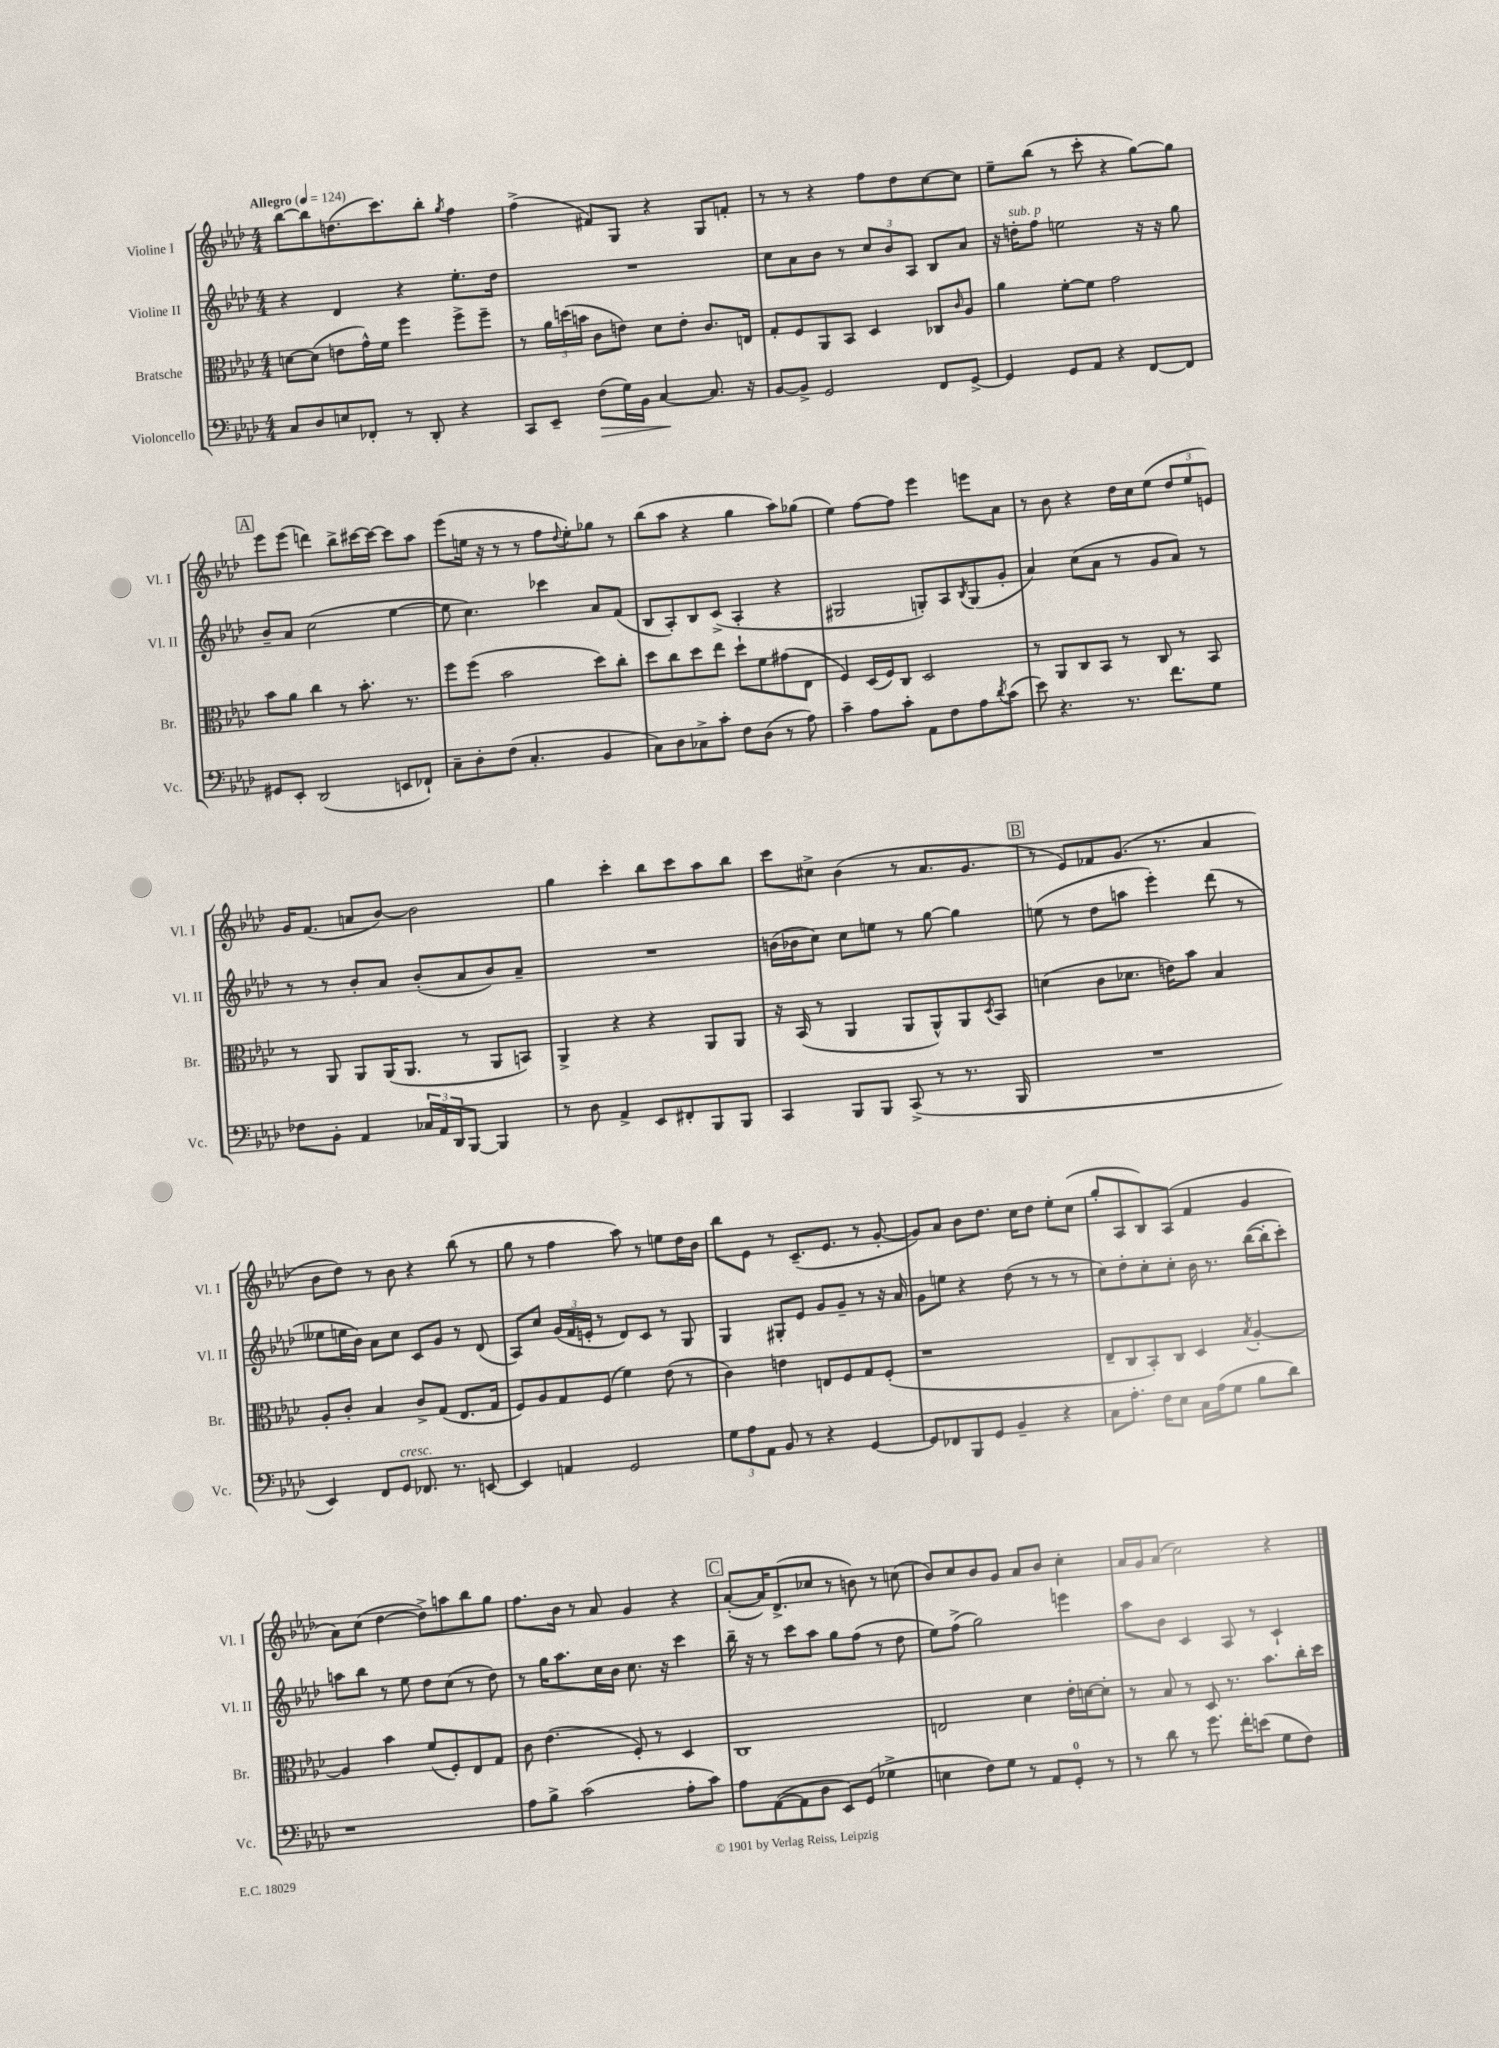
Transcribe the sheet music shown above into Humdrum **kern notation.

**kern	**kern	**kern	**kern
*staff4	*staff3	*staff2	*staff1
*clefF4	*clefC3	*clefG2	*clefG2
*k[b-e-a-d-]	*k[b-e-a-d-]	*k[b-e-a-d-]	*k[b-e-a-d-]
*M4/4	*M4/4	*M4/4	*M4/4
*MM124	*MM124	*MM124	*MM124
8C	[8d	4r	[8bb-
8D-	(8d]	.	8bb-]
8E	8e	4d-	(8.dd
8FF-'	16g^^)	.	.
.	16f	.	8.ccc)
8r	4ff	4r	.
8DD-'	.	.	8bb-'
.	.	.	8qgg
4r	8ff^	8.ee-'	4ff
.	8ff~	.	.
.	.	16dd-	.
=	=	=	=
8CC	8r	1r	(4ff^
8EE-~	24a-	.	.
.	(24dd	.	.
.	24b	.	.
(8F	8c	.	8f#)
16G)	8e)	.	8G
16BB-	.	.	.
[4C	8d-	.	4r
.	8e'	.	.
8.C]	8.c	.	8G
.	.	.	8f'
16r	16E	.	.
=	=	=	=
[8BB-	8G'	8cc	8r
8BB-^]	8F	8a-	8r
2GG	8AA-	8b-	4r
.	8BB-	8r	.
.	4D-	12cc	8ff
.	.	12b-	.
.	.	.	8dd-
.	.	12A-	.
8FF	8C-	8B-	[8cc
.	16qqc	.	.
[8GG^	8A-	8a-	8cc]
=	=	=	=
4GG]	4a-	16r	8ee-~
.	.	16dd'	.
.	.	8ff	(8bb-
8GG	[8f'	2ee	8r
8AA-	8f]	.	8ccc'
4r	2g	.	4r
[8FF	.	16r	[8gg)
.	.	16r	.
8FF]	.	8gg	8gg]
=	=	=	=
8GG#	8b-	8b-~	8eee-
8EE-'	8a-	8a-	(8eee-
(2DD-	4cc	(2cc	4ddd)
.	8r	.	8bb-^
.	8.b-'	.	[16ccc#
.	.	.	16ccc#_
8EE	.	[4ee-	8ccc#]
.	8.r	.	.
8FF-`)	.	.	8aa-
=	=	=	=
8C~	8ff	8ee-]	(8eee-
8D-'	(8ff	4.cc)	16ee
.	.	.	16r
(8F	2b-	.	8r
4.C'	.	.	8r
.	.	4ccc-	8ff
.	.	.	8qqdd-
.	.	.	8ee')
4BB-	8dd-)	8a-	8gg-
.	8cc'	(8f	8r
=	=	=	=
8C)	8dd-	8B-	(8bb-
8D-	8cc	8A-')	8aa-
8C-^	8dd-	8B-	4r
8c'	8ee-	(8c^	.
8F	8dd-`	4A-'	4gg
(8D-	8f	.	.
8r	(8g#	4r	8aa-)
8A-)	8E-	.	(8gg-
=	=	=	=
4c~	4F)	2G#	4ee-)
8A-	(16D-	.	[8ff
.	16F)	.	.
8c'	8C	.	8ff]
8AA-	2D-	8G')	4eee-
8F	.	8A-	.
.	.	8qB-	.
8A-	.	(8G	8eee
8qd-	.	.	.
(8c	.	8g'	8a-
=	=	=	=
8e-)	8r	4a-)	8r
4.r	8AA-	.	8b-
.	8C	(8cc	4r
.	8BB-	8a-	.
8.r	8r	8r	16dd-
.	.	.	16cc
.	8C	8g	(8ee-
8.f	.	.	.
.	8r	8a-)	12dd-
.	.	.	12ee-
8G	8BB-	8r	.
.	.	.	12e)
=	=	=	=
8F-	8r	8r	16g
.	.	.	(8.f
8BB-'	8AA-	8r	.
4AA-	8AA-	8b-'	8a
.	(16AA-	8a-	[8b-)
.	8.AA-	.	.
24C-	.	(8b-'	2b-]
24AA-	.	.	.
24DD-	.	.	.
[8BBB-	8r	8a-	.
4BBB-]	8AA-	8b-)	.
.	8BB)	8a-~	.
=	=	=	=
8r	4AA-^	1r	4gg
8D-	.	.	.
4AA-^	4r	.	4ccc'
8EE-	4r	.	8bb-
8FF#'	.	.	8ccc
8BBB-	8AA-	.	8aa-
8BBB-	8AA-	.	8bb-
=	=	=	=
4CC	16r	(16b	8ccc
.	(16BB-	16b-	.
.	8r	8cc)	8cc#^
8BBB-	4AA-	8cc	(4b-
8BBB-	.	8ee	.
(8CC^	8AA-	8r	8r
8r	8AA-^^)	[8gg	8.a-
8.r	8AA-	4gg]	.
.	.	.	8.g
.	8qD-	.	.
.	8BB-	.	.
16BBB-	.	.	.
=	=	=	=
1r	(4d	(8ee	8r
.	.	8r	8e-)
.	8c	8dd-	8f-
.	8.d-	8aa	(8.g
.	.	4eee-')	.
.	16e)	.	8.r
.	8b-	.	.
.	4B-	(8ddd-	4a-
.	.	8r	.
=	=	=	=
4EE-)	8A-'	8ee--	8b-
.	8c'	16ee	8dd-)
.	.	16b-)	.
8FF	4B-	8a-	8r
8GG	.	8cc	8b-
8.FF-	8c^	8c	4r
.	(8G	8g	.
8.r	.	.	.
.	8.E-	8r	(8bb-
[8EE	.	(8d-	8r
.	16G	.	.
=	=	=	=
4EE]	8F)	8A-)	8gg
.	8A-	8cc	8r
4AA	8G	(24g	4ff
.	.	24f	.
.	.	24e'	.
.	(8F	8r	.
2GG	4f)	8d-)	8aa-)
.	.	8c	8r
.	(8e-	8r	8ee
.	8r	8G	16dd-
.	.	.	16b-
=	=	=	=
12G	4c)	4G	8bb-
12A-	.	.	.
.	.	.	8e-
12AA-	.	.	.
8BB-	4e	8G#'	8r
8r	.	8e-	(8.c~
4r	8E	8g	.
.	.	.	8.e-
.	8F	8g~	.
[4GG	8G	8r	8r
.	(8F'	16r	[8g'
.	.	16a-	.
=	=	=	=
8GG]	1r	8g	8g])
8FF-	.	8ee	8a-
8BBB-	.	4r	8b-
8GG	.	.	8.dd-
4BB-~	.	(8dd-	.
.	.	.	16cc
.	.	8r	8dd-
4r	.	8r	8ee-'
.	.	8r	(8cc
=	=	=	=
8C	8E-~	8cc)	8gg'
8.A-'	8C	8dd-'	8A-
.	8BB-')	8cc'	8B-)
16F	.	.	.
8E-	8C	8cc'	(8A-
16C	4D-	16b-	4f
(16A-	.	8.r	.
8G	.	.	.
.	8qB-	.	.
8B-	[4A-'	([16bb-	4g
.	.	16bb-']	.
8d-)	.	8ccc')	.
=	=	=	=
1r	4A-]	8aa	8a-)
.	.	8bb-	(8cc
.	4b-	8r	[4dd-
.	.	8ee-	.
.	(8f	8dd-	8dd-^])
.	8F')	(8cc	8aa
.	8E-	8r	8bb-
.	8G	8dd-)	8gg
=	=	=	=
8A-	8c	8r	8.ff
8B-^	(4.e-	16gg	.
.	.	8.aa-	16b-
(2c	.	.	8r
.	.	16cc	8a-
.	.	16b-	.
.	8F')	8.cc	4g
.	8r	.	.
.	.	16r	.
8A-'	4D-	4ccc	4r
8c)	.	.	.
=	=	=	=
8A-	1C	16bb-~	([8a-'
.	.	16r	.
([8AA-	.	8r	16a-])
.	.	.	(8.d-^
8AA-]	.	8ccc	.
8D-	.	8aa-	8cc-
8EE-)	.	8gg	8r
(8GG	.	(8ff	8b)
4G-^	.	8r	8r
.	.	8dd-	(8cc
=	=	=	=
4E	2E	8ee-)	8b-)
.	.	(8ff^	8cc
8F)	.	2gg)	8b-
8G	.	.	8g
8r	4d-	.	8a-
8AA-	.	.	8b-
8GG'	16e-'	4eee	4cc'
.	[16d	.	.
8r	8d']	.	.
=	=	=	=
8r	8r	8aa-	16a-
.	.	.	16g
8d-	8B-	8b-	(8a-
8r	8r	4c	2cc)
8.g	8D-	.	.
.	8.r	8A-	.
16f'	.	.	.
(8e	.	8r	.
.	8.b-	.	.
8G	.	4c`	4r
8F)	16cc'	.	.
.	16dd-	.	.
==	==	==	==
*-	*-	*-	*-
